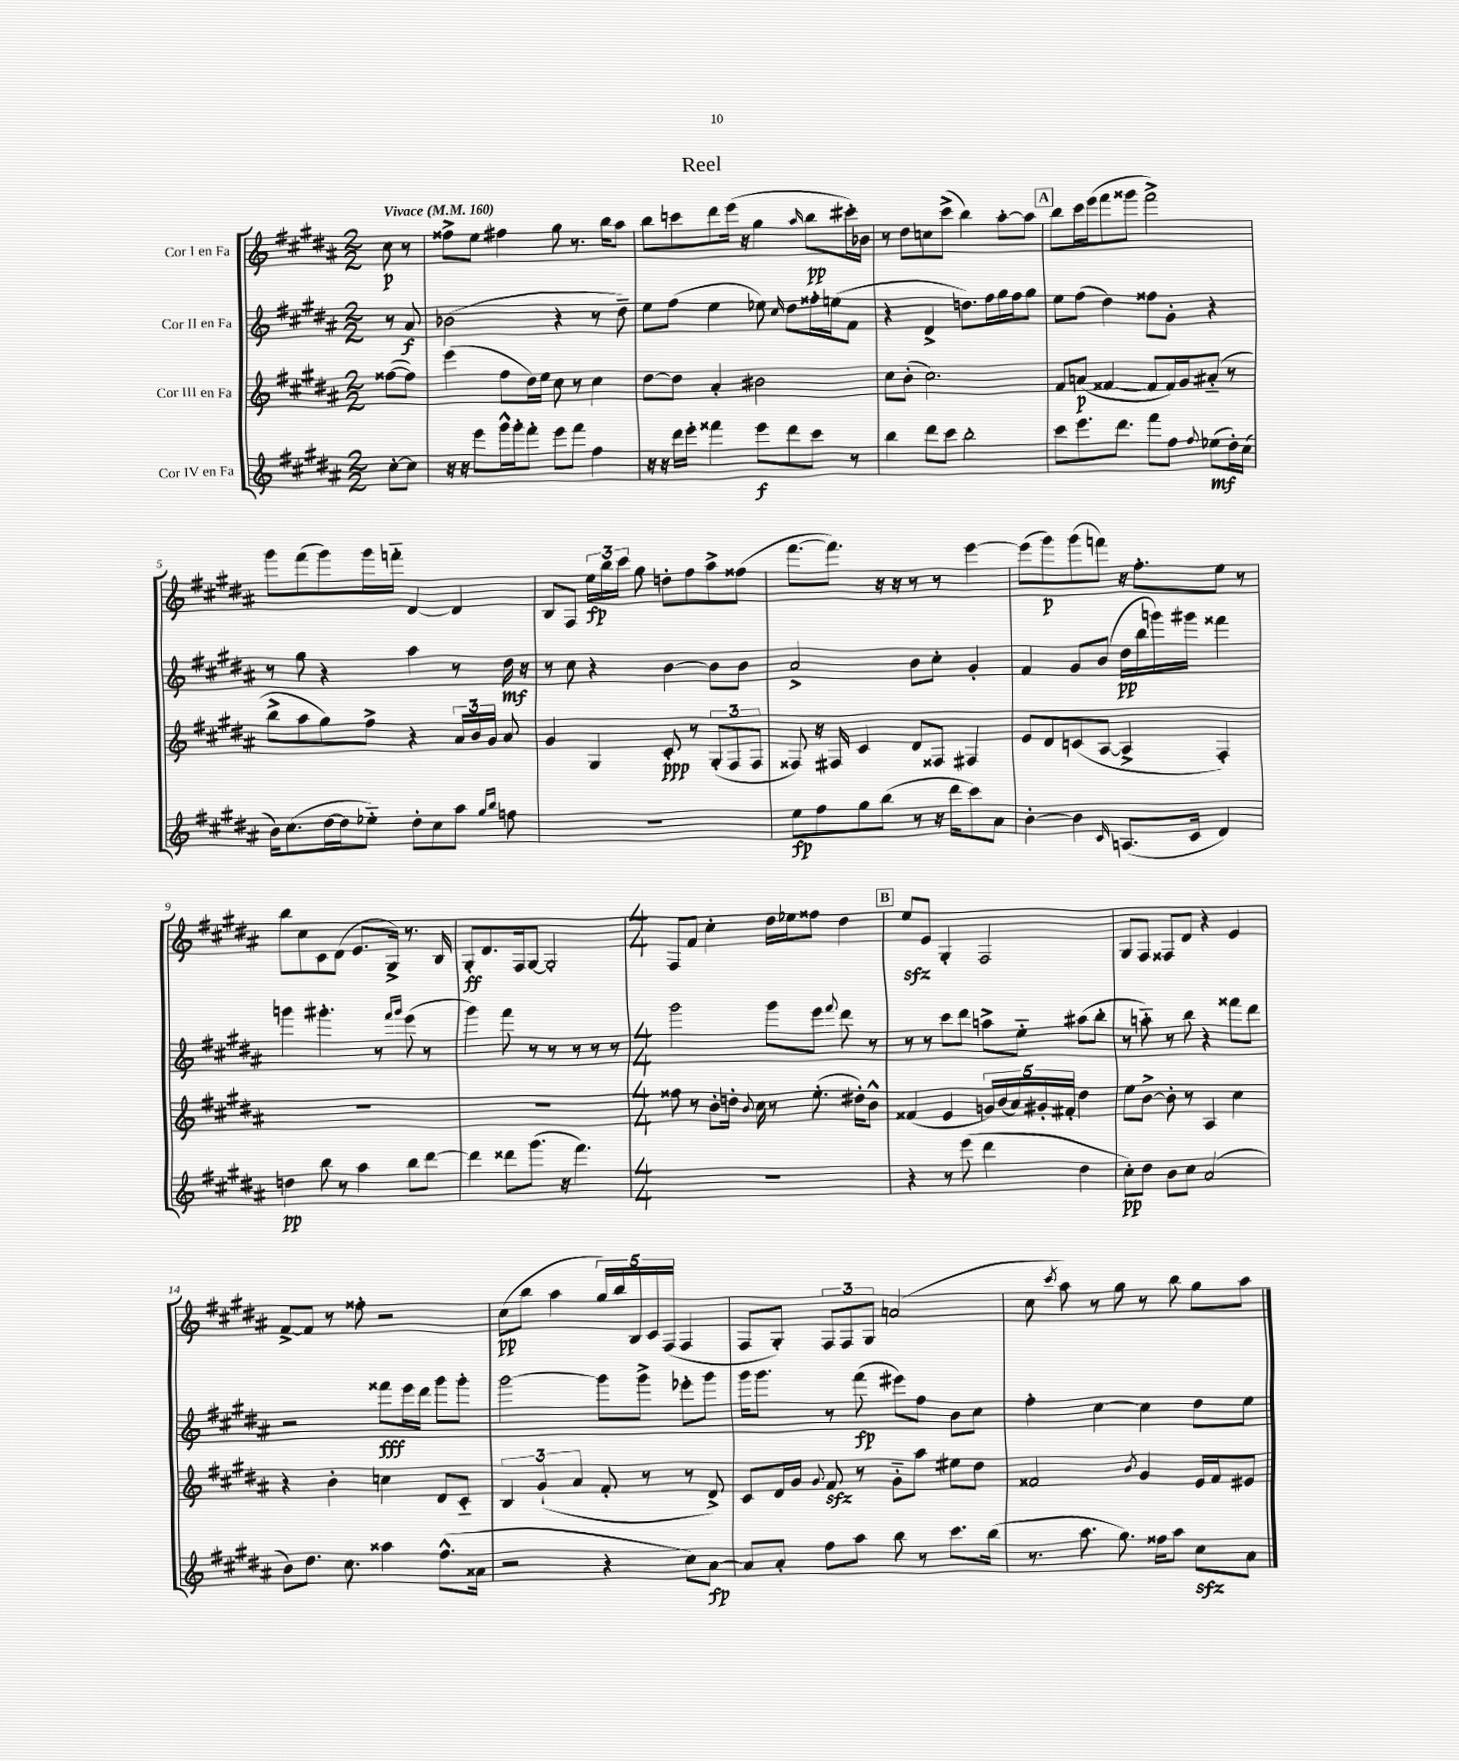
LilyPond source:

\header { title = "Reel" }
<<
\new StaffGroup <<
\new Staff = "s0" \with { instrumentName = "Cor I en Fa" } {
    \clef treble \key b \major \numericTimeSignature \time 2/2 \partial 4 \tempo "Vivace" 4 = 160
    \autoBeamOff cis''8\p r8 |
    fisis''8[-> e''8] fis''4 gis''8 r8. b''16[ ais''8] |
    b''8[ c'''8 dis'''8 e'''16]( r16 gis''4 \grace { ais''16 } b''8[\pp cis'''16-.) bes'16] |
    r8 dis''8[ c''8 cis'''8]->( b''4) ais''8[~-. ais''8] |
    \mark \markup { \box "A" } b''8[ cis'''16 e'''16( fis'''8 gisis'''8] fis'''2->) |
    gis'''8[ fis'''8( gis'''8) gis'''16 f'''16]-_ dis'4~ dis'4 |
    b8[ fis8] \tuplet 3/2 { e''16[\fp b''16 cis'''16] } gis''8 d''8[-. fis''8 ais''8-> fisis''8]( |
    fis'''8.[~ fis'''8.]) r16 r16 r8 r8 e'''4~ |
    e'''8[( gis'''8\p) gis'''8( f'''8]) r16 fis''8.[-. e''8] r8 |
    b''8[ cis''8 cis'8 dis'8]( e'8.[ gis16]->) r8. b16 |
    gis8[-.\ff dis'8. fis16 gis8]~ gis2-. |
    \numericTimeSignature \time 4/4 fis8[ fis'8] cis''4-. dis''16[ ees''16 fisis''8] dis''4 |
    \mark \markup { \box "B" } e''8[\sfz e'8] gis4-. fis2 |
    gis8[ fis8] fisis8[ dis'8] r4 e'4 |
    fis'8[~-> fis'8] r8 fisis''8-. r2 |
    cis''8[\pp( b''8] ais''4 \tuplet 5/4 { gis''16[) b''16 b16 cis'16 fis16]( } fis4 |
    fis8[ gis8]-.) \tuplet 3/2 { fis8[ fis8 gis8] } a'2( |
    cis''8 \acciaccatura { cis'''8 } ais''8) r8 gis''8 r8 b''8 gis''8[ ais''8] \bar "|." |
}
\new Staff = "s1" \with { instrumentName = "Cor II en Fa" } {
    \clef treble \key b \major \numericTimeSignature \time 2/2 \partial 4
    \autoBeamOff r8 ais'8\f |
    bes'2( r4 r8 dis''8--) |
    e''8[ fis''8]( e''4 ees''8) \grace { cis''16 } dis''8[ fisis''16-. e''16( fis'8] |
    r4 dis'4-> d''8.[) fis''16 gis''16 fis''16 gis''8] |
    \mark \markup { \box "A" } e''8[ fis''8]( dis''4) fisis''8[ gis'8]-. r4 |
    r8 gis''8 r4 ais''4 r8 dis''16\mf r16 |
    r8 cis''8 r4 b'4~ b'8[ b'8] |
    ais'2-> b'8[ cis''8]-. gis'4-. |
    fis'4 gis'8[ b'8]( dis''16[\pp b''16 g'''16) gis'''16] fisis'''4 |
    g'''4 gis'''4.-. r8 \grace { fis'''16[ gis'''16] } e'''8( r8 |
    gis'''4) fis'''8 r8 r8 r8 r8 r8 |
    \numericTimeSignature \time 4/4 gis'''2 gis'''8[ e'''8] \appoggiatura { fis'''8 } dis'''8 r8 |
    \mark \markup { \box "B" } r8 r8 cis'''8[ dis'''8] a''8[-> e''8]-_ ais''8[( b''8]-. |
    r8 a''8-_) r8 b''8 r4 fisis'''8[ dis'''8] |
    r2 fisis'''8[\fff e'''16 dis'''16] gis'''8[ gis'''8]-. |
    gis'''2~ gis'''8[ gis'''8]-> ees'''8[-. gis'''8] |
    gis'''16[ gis'''8.] r8 fis'''8\fp( eis'''8[) fis''8] b'8[ cis''8] |
    fis''4-. cis''4~ cis''4 dis''8[ e''8] \bar "|." |
}
\new Staff = "s2" \with { instrumentName = "Cor III en Fa" } {
    \clef treble \key b \major \numericTimeSignature \time 2/2 \partial 4
    \autoBeamOff fisis''8[~( fisis''8]) |
    e'''4( fis''8[ dis''16) e''16] cis''8 r8 cis''4 |
    dis''8[~ dis''8] ais'4-. bis'2 |
    cis''8[ b'8]-.( cis''2.) |
    \mark \markup { \box "A" } fis'8[ a'8]\p( fisis'4~ fisis'8[ fisis'16) gis'16 ais'8]-_( r8 |
    b''8[-> ais''8 gis''8) fis''8]-> r4 \tuplet 3/2 { ais'16[ b'16 gis'16] } ais'8 |
    gis'4 gis4 cis'8-.\ppp r8 \tuplet 3/2 { gis8[-.( fis8 fis8] } |
    fisis8) r16 fis16 cis'4 dis'8[ fisis8] fis4 |
    e'8[ dis'8 c'8( ais8]~ ais4-> fis4-.) |
    R1 |
    R1 |
    \numericTimeSignature \time 4/4 fisis''8 r8 b'8[-. d''16]-. \appoggiatura { b'8 } cis''16 r8 e''8.-.( dis''16[-.) b'8]-^ |
    \mark \markup { \box "B" } fisis'4( e'4 \tuplet 5/4 { g'16[) b'16( ais'16) gis'16-. fis'16]-. } dis''4 |
    e''8[ b'8]~-> b'8-. r8 ais4 cis''4 |
    r4 b'4-. c''4 dis'8[ cis'8]-_ |
    \tuplet 3/2 { b4 gis'4-!( ais'4 } fis'8-. r8 r8 dis'8->) |
    cis'8[ dis'16 gis'16] \appoggiatura { gis'8 } fis'8\sfz r8 gis'8[-_ ais''8] eis''8[ dis''8] |
    fisis'2 \acciaccatura { b'8 } gis'4 e'16[ fisis'16 eis'8] \bar "|." |
}
\new Staff = "s3" \with { instrumentName = "Cor IV en Fa" } {
    \clef treble \key b \major \numericTimeSignature \time 2/2 \partial 4
    \autoBeamOff cis''8[~-. cis''8] |
    r16 r16 e'''8[ gis'''16-^ gis'''16-. fis'''8]-. e'''8[ fis'''8] fis''4 |
    r16 r16 dis'''16[ e'''16]-. fisis'''4 e'''8[\f dis'''8 cis'''8] r8 |
    b''4 dis'''8[ cis'''8] b''2-. |
    \mark \markup { \box "A" } cis'''8[ e'''8. dis'''8.] fis'''8[ fis''8] \appoggiatura { fis''8 } ees''8[\mf( dis''16-.) cis''16]( |
    b'16[) cis''8.( dis''16~ dis''16 ees''8]-_) dis''8[-. cis''8 ais''8] \grace { gis''16[ b''16] } f''8 |
    R1 |
    e''8[\fp fis''8 gis''8 b''8]( r8 r16 dis'''16[ cis'''8) ais'8] |
    b'4~-. b'4 \grace { cis'16 } a8.[( cis'16] dis'4) |
    d''4\pp b''8 r8 ais''4 b''8[ dis'''8]~ |
    dis'''4 disis'''8[ gis'''8.]( r16 fis'''4.) |
    \numericTimeSignature \time 4/4 R1 |
    \mark \markup { \box "B" } r4 r8 e'''8( dis'''4 dis''4 |
    cis''8[-.\pp) dis''8] b'8[ cis''8] ais'2( |
    b'8[) dis''8.] cis''8. aisis''4 fis''8.[-^( aisis'16] |
    r2 r4 cis''8[) ais'8]~\fp |
    ais'8[ ais'8]-. fis''8[ ais''8] b''8 r8 cis'''8.[ b''16]( |
    r8. ais''8. gis''8.) fisis''16[ ais''8] cis''8[\sfz ais'8] \bar "|." |
}
>>
>>
